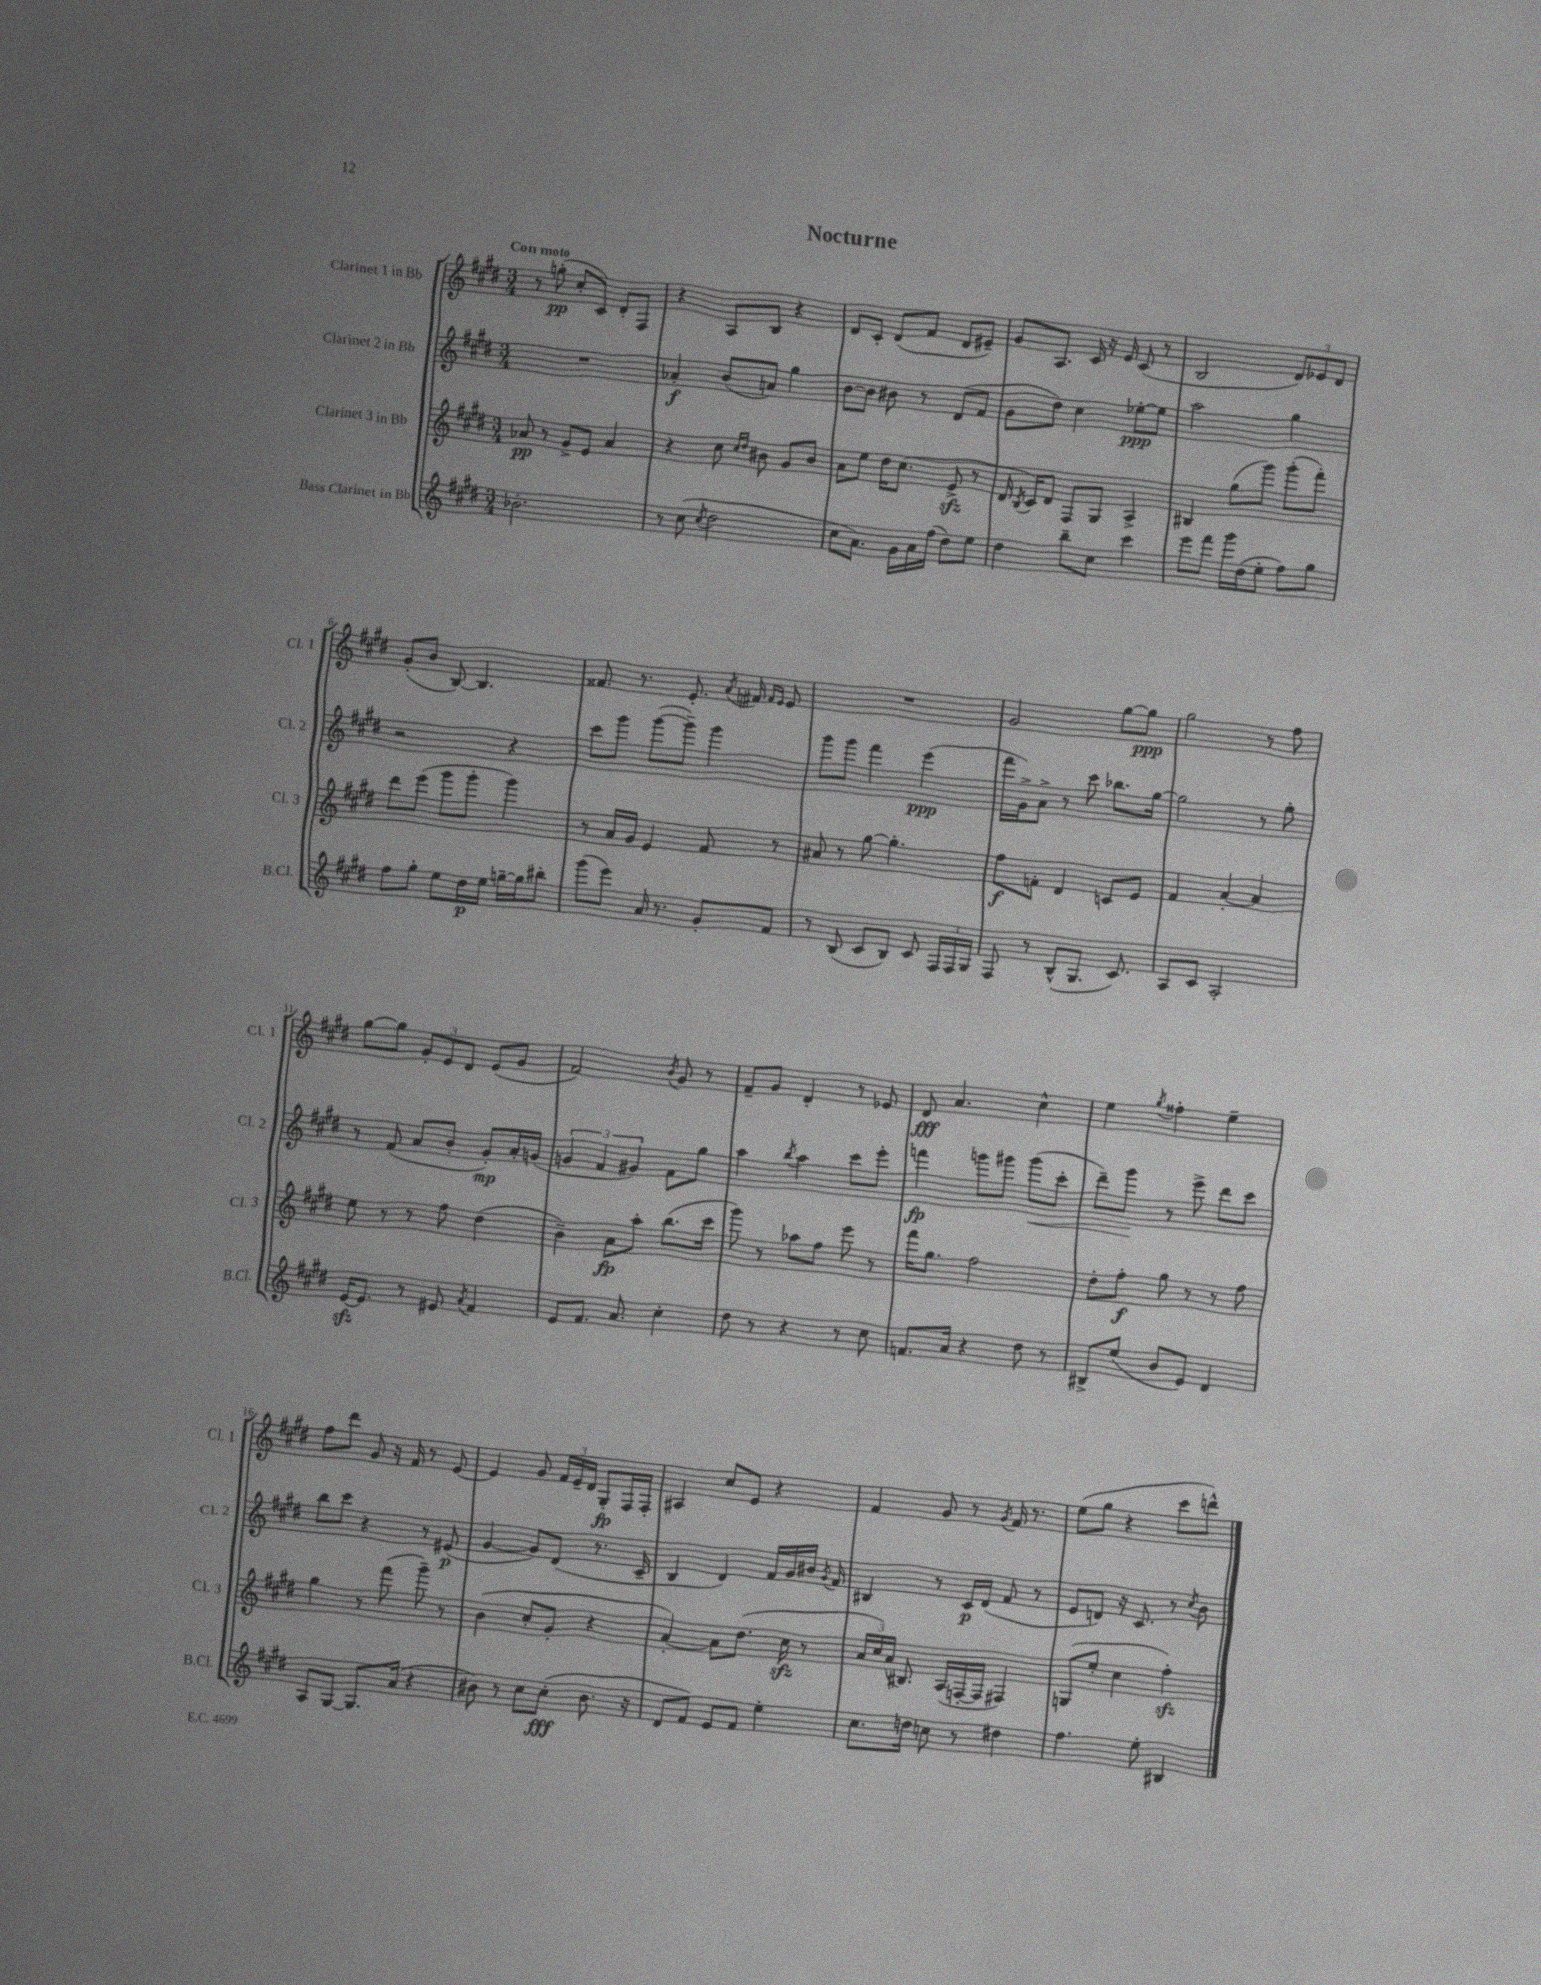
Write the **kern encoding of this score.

**kern	**dynam	**kern	**dynam	**kern	**dynam	**kern	**dynam
*part4	*part4	*part3	*part3	*part2	*part2	*part1	*part1
*staff4	*staff4	*staff3	*staff3	*staff2	*staff2	*staff1	*staff1
*I"Bass Clarinet in Bb	*	*I"Clarinet 3 in Bb	*	*I"Clarinet 2 in Bb	*	*I"Clarinet 1 in Bb	*
*I'B.Cl.	*	*I'Cl. 3	*	*I'Cl. 2	*	*I'Cl. 1	*
*clefG2	*	*clefG2	*	*clefG2	*	*clefG2	*
*k[f#c#g#d#]	*	*k[f#c#g#d#]	*	*k[f#c#g#d#]	*	*k[f#c#g#d#]	*
*M3/4	*	*M3/4	*	*M3/4	*	*M3/4	*
=1	=1	=1	=1	=1	=1	=1	=1
!	!	!	!	!	!	!LO:TX:a:B:t=Con moto	!
2.b-X'\	.	8a-X/	pp	2.r	.	8r	.
.	.	8r	.	.	.	(8ggn'\	pp
.	.	8g#^/L	.	.	.	8cc#'/L	.
.	.	8e/J	.	.	.	8c#/J)	.
.	.	4a-/	.	.	.	8d#'/L	.
.	.	.	.	.	.	8F#/J	.
=2	=2	=2	=2	=2	=2	=2	=2
8r	.	4r	.	4a-X'/	f	4r	.
(8cc#\	.	.	.	.	.	.	.
8qcc#/	.	.	.	.	.	.	.
2dd#\	.	8cc#\	.	(8b/L	.	8A/L	.
.	.	16qqcc#/LL	.	.	.	.	.
.	.	16qqdd#/JJ	.	.	.	.	.
.	.	8b#X\	.	8an/J)	.	8B/J	.
.	.	8g#/L	.	4gg#\	.	4r	.
.	.	8b#/J	.	.	.	.	.
=3	=3	=3	=3	=3	=3	=3	=3
8cc#\L	.	8a\L	.	[8b\L	.	8d#/L	.
8.a\J)	.	8ee\J	.	8b\J]	.	8c#'/J	.
.	.	16dd#\KL	.	8b#X\	.	(8d#/L	.
16g#\LL	.	(8.cc#\J	.	.	.	.	.
16a\	.	.	.	8r	.	8f#/J	.
(16ff#\JJ	.	.	.	.	.	.	.
8dd#\L)	.	8ezz^/	.	(8d#/L	.	8d#/L	.
8ee\J	.	8r	.	8f#/J	.	8e#X~/J)	.
=4	=4	=4	=4	=4	=4	=4	=4
4dd#\	.	16d#/	.	8g#\L	.	8g#/L	.
.	.	8qB/	.	.	.	.	.
.	.	16c#/KL)	.	.	.	.	.
.	.	8d#/J	.	8dd#\J)	.	8.A/J	.
8bb~\L	.	8F#/L	.	4cc#\	.	.	.
.	.	.	.	.	.	16c#/	.
8cc#\J	.	8G#/J	.	.	.	16r	.
.	.	.	.	.	.	16e/	.
4ccc#\	.	4A^/	.	[8ee-X'\L	ppp	(8c#/	.
.	.	.	.	8ee-\J]	.	8r	.
=5	=5	=5	=5	=5	=5	=5	=5
8eee\L	.	4B#X/	.	2aa\	.	2B/	.
8fff#\J	.	.	.	.	.	.	.
16ggg#\LL	.	(8gg#\L	.	.	.	.	.
(16dd#\J	.	.	.	.	.	.	.
8ee'\J	.	8ggg#\J)	.	.	.	.	.
8ff#\L)	.	(8ggg#'\L	.	4gg#\	.	12d#/L)	.
.	.	.	.	.	.	12e-X/	.
8gg#\J	.	8fff#'\J)	.	.	.	.	.
.	.	.	.	.	.	12d#/J	.
!!LO:LB:g=z
=6	=6	=6	=6	=6	=6	=6	=6
8ff#\L	.	8ddd#\L	.	2r	.	(8g#'/L	.
8gg#'\J	.	(8eee\J	.	.	.	8b/J	.
8ee\L	.	8ggg#\L	.	.	.	[8B/)	.
16dd#\L	p	8ggg#'\J	.	.	.	4.B/]	.
16ee\JJ	.	.	.	.	.	.	.
[16ggn~\LL	.	4ggg#\)	.	4r	.	.	.
16gg\J]	.	.	.	.	.	.	.
8bb#X'\J	.	.	.	.	.	.	.
=7	=7	=7	=7	=7	=7	=7	=7
(8ggg#\L	.	8r	.	8ccc#\L	.	8.f##X/	.
8eee\J)	.	16a/LL	.	8ggg#\J	.	.	.
.	.	16g#/JJ	.	.	.	8.r	.
16a/	.	4e/	.	([8ggg#\L	.	.	.
8.r	.	.	.	.	.	.	.
.	.	.	.	8ggg#~\J])	.	8.e'/	.
8g#'/L	.	8f#/	.	4ggg#\	.	.	.
.	.	.	.	.	.	8qa/	.
.	.	.	.	.	.	16f#X/	.
.	.	.	.	.	.	16qqf#/LL	.
.	.	.	.	.	.	16qqe/JJ	.
8f#/J	.	8r	.	.	.	8e/	.
=8	=8	=8	=8	=8	=8	=8	=8
8r	.	8a#X/	.	8ggg#\L	.	2.r	.
(8B/	.	8r	.	8ggg#\J	.	.	.
8c#/L	.	[8gg#\	.	4fff#\	.	.	.
8B/J)	.	4.gg#'\]	.	.	.	.	.
8c#/	.	.	.	(4eee\	ppp	.	.
24F#/LL	.	.	.	.	.	.	.
24F#/	.	.	.	.	.	.	.
24G#/JJ	.	.	.	.	.	.	.
=9	=9	=9	=9	=9	=9	=9	=9
8F#/	.	8ff#\L	f	16fff#\LL	.	2g#/	.
.	.	.	.	16g#^\J)	.	.	.
8r	.	8fn'\J	.	8a^\J	.	.	.
(8B^^/L	.	4d#/	.	8r	.	.	.
8.G#/J	.	.	.	8ccc#\	.	.	.
.	.	8cn/L	.	8.bb-X\L	.	[8gg#\L	.
8.c#/)	.	.	.	.	.	.	.
.	.	8e/J	.	.	.	8gg#\J]	ppp
.	.	.	.	[16gg#\Jk	.	.	.
=10	=10	=10	=10	=10	=10	=10	=10
8A/L	.	4f#/	.	2gg#\]	.	2gg#\	.
8c#/J	.	.	.	.	.	.	.
2A'/	.	[4a'/	.	.	.	.	.
.	.	4a/]	.	8r	.	8r	.
.	.	.	.	8gg#'\	.	8ff#\	.
!!LO:LB:g=z
=11	=11	=11	=11	=11	=11	=11	=11
[16ezz/KL	.	8ee\	.	8r	.	[8gg#\L	.
8.e/J]	.	.	.	.	.	.	.
.	.	8r	.	(8f#/	.	8gg#\J]	.
8r	.	8r	.	8a/L	.	12g#'/L	.
.	.	.	.	.	.	12e/	.
8e#X/	.	8ff#\	.	8b'/J	.	.	.
.	.	.	.	.	.	12d#/J	.
8qa/	.	.	.	.	.	.	.
4f#/	.	(4dd#\	.	8g#'/L)	mp	(8e/L	.
.	.	.	.	16a'/L	.	8g#/J	.
.	.	.	.	(16gn/JJ	.	.	.
=12	=12	=12	=12	=12	=12	=12	=12
8e/L	.	4b~\)	.	6gn/	.	2f#/)	.
8.f#/J	.	.	.	.	.	.	.
.	.	.	.	6f#/	.	.	.
.	.	8a\L	fp	.	.	.	.
8.a/	.	.	.	.	.	.	.
.	.	.	.	6g#X/)	.	.	.
.	.	8aa'\J	.	.	.	.	.
.	.	.	.	.	.	8qb/	.
4cc#'\	.	(8.bb\L	.	8f#\L	.	8g#/	.
.	.	.	.	8gg#\J	.	8r	.
.	.	16ccc#\Jk	.	.	.	.	.
=13	=13	=13	=13	=13	=13	=13	=13
8dd#\	.	8ggg#\)	.	4aa\	.	8f#~/L	.
8r	.	8r	.	.	.	8g#/J	.
.	.	.	.	8qbb/	.	.	.
4r	.	8aa-X\L	.	4aa\	.	4d#'/	.
.	.	8ff#\J	.	.	.	.	.
8r	.	8eee\	.	8ccc#\L	.	8r	.
8cc#\	.	8r	.	8eee'\J	.	8e-X/	.
=14	=14	=14	=14	=14	=14	=14	=14
8.fn/L	.	16fff#\KL	.	4fffn\	fp	8d#/	fff
.	.	8.gg#\J	.	.	.	.	.
.	.	.	.	.	.	4.a/	.
16a/Jk	.	.	.	.	.	.	.
4r	.	2ff#\	.	8gggn\L	.	.	.
.	.	.	.	8ggg#X\J	.	.	.
!	!	!	!	!	!LO:HP:b	!	!
8dd#\	.	.	.	(8ggg#\L	<	4cc#^^\	.
8r	.	.	.	8ccc#'\J	.	.	.
=15	=15	=15	=15	=15	=15	=15	=15
8B#X^/L	.	8dd#'\L	.	8ddd#~\L)	.	4ee\	.
(8ee/J	.	8ff#'\J	f	8ggg#\J	.	.	.
.	.	.	.	.	.	8qgg#/	.
8b/L	.	8gg#\	.	8r	[	4ff##X'\	.
8e/J)	.	8r	.	8eee^\	.	.	.
4d#/	.	8r	.	8ddd#\L	.	4ee~\	.
.	.	8ff#\	.	8ccc#\J	.	.	.
!!LO:LB:g=z
=16	=16	=16	=16	=16	=16	=16	=16
8A/L	.	4gg#\	.	8bb\L	.	8ff#\L	.
[8G#/J	.	.	.	8ccc#\J	.	8ddd#\J	.
8.G#/L]	.	8r	.	4r	.	8g#/	.
.	.	(8fff#\	.	.	.	16r	.
(16a/Jk	.	.	.	.	.	16f#/	.
4r	.	8ggg#~\)	.	8r	.	8r	.
.	.	8r	.	(8e#X/	p	[8e/	.
=17	=17	=17	=17	=17	=17	=17	=17
8b#X\)	.	(4b\	.	[4g#/	.	4e/]	.
8r	.	.	.	.	.	.	.
8cc#\L	.	8cc#'/L	.	8g#/L])	.	8g#/	.
(8cc#'\J	fff	8g#'/J	.	(8d#/J	.	24f#/LL	.
.	.	.	.	.	.	24e~/	.
.	.	.	.	.	.	24d#/JJ	.
8.b#\	.	4r	.	8.r	.	8G#'/L	fp
.	.	.	.	.	.	16F#/L	.
16r	.	.	.	16c#~/	.	16F#'/JJ	.
=18	=18	=18	=18	=18	=18	=18	=18
8d#/L	.	[4a'/)	.	4B/	.	4A#X/	.
8f#/J)	.	.	.	.	.	.	.
8e/L	.	8a\L]	.	4d#/)	.	8cc#/L	.
8f#/J	.	(8.dd#\J	.	.	.	8e/J	.
4ee'\	.	.	.	16f#/LL	.	4r	.
.	.	16cc#zz\	.	16g#/	.	.	.
.	.	8r	.	16b#X/JJ	.	.	.
.	.	.	.	8qg#/	.	.	.
.	.	.	.	16f#/	.	.	.
=19	=19	=19	=19	=19	=19	=19	=19
8.cc#\L	.	24a/LL	.	4B#X/	.	4f#/	.
.	.	24cc#/)	.	.	.	.	.
.	.	(24a/JJ	.	.	.	.	.
.	.	8.B#X/)	.	.	.	.	.
16ddn\Jk	.	.	.	.	.	.	.
8ccn\	.	.	.	8r	.	8g#/	.
.	.	(16A/LL	.	.	.	.	.
8r	.	[16Fn'/	.	16c#/LL	p	8r	.
.	.	16F/JJ]	.	(16d#/JJ	.	.	.
.	.	.	.	.	.	8qg#/	.
4dd#X\	.	4F#X/)	.	8f#/	.	16f#/	.
.	.	.	.	.	.	8.r	.
.	.	.	.	8r	.	.	.
=20	=20	=20	=20	=20	=20	=20	=20
4.ff#\	.	(8Gn/L	.	8e/L	.	(8ee\L	.
.	.	8ee'/J	.	8dn/J)	.	8gg#\J	.
.	.	4cc#\	.	16r	.	4r	.
.	.	.	.	8.c#/	.	.	.
8ee'\	.	.	.	.	.	.	.
4B#X/	.	4ff#zz'\)	.	8r	.	8ccc#\L	.
.	.	.	.	8qcc#/	.	.	.
.	.	.	.	8b\	.	8dddn^^\J)	.
==	==	==	==	==	==	==	==
*-	*-	*-	*-	*-	*-	*-	*-
